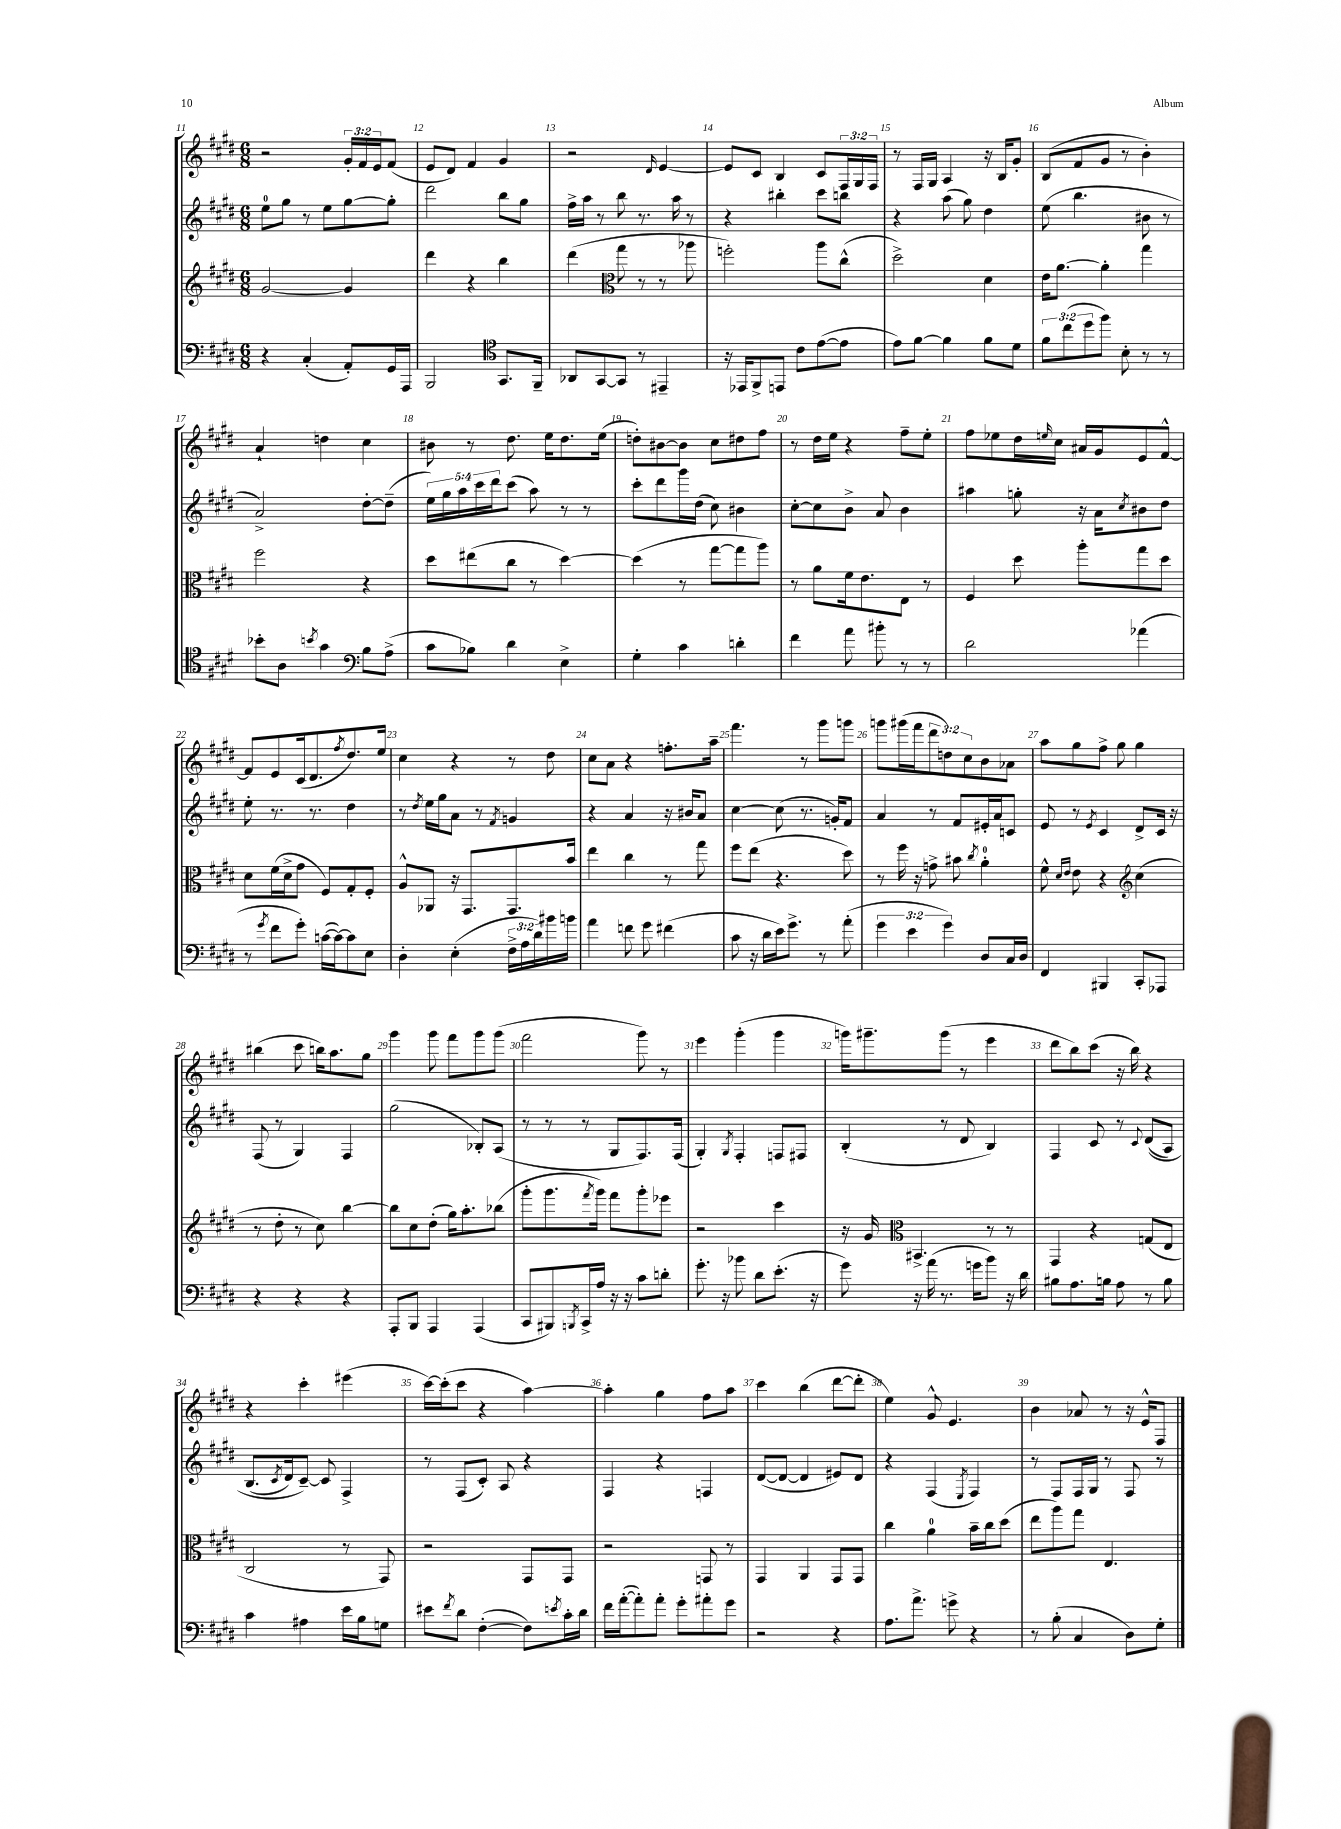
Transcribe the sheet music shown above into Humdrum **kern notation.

**kern	**kern	**kern	**kern
*part4	*part3	*part2	*part1
*staff4	*staff3	*staff2	*staff1
*clefF4	*clefG2	*clefG2	*clefG2
*k[f#c#g#d#]	*k[f#c#g#d#]	*k[f#c#g#d#]	*k[f#c#g#d#]
*M6/8	*M6/8	*M6/8	*M6/8
=11	=11	=11	=11
4r	[2g#/	8ee\L	2r
.	.	8gg#\J	.
(4C#'/	.	8r	.
.	.	8ee\L	.
8AA'/L)	4g#/]	[8gg#\	24g#'/LL
.	.	.	24f#/
.	.	.	24e/J
16GG#/L	.	8gg#'\J]	(8f#/J
16AAA/JJ	.	.	.
=12	=12	=12	=12
2BBB/	4ddd#\	2ddd#\	8e/L
.	.	.	8d#/J)
.	4r	.	4f#/
*clefC4	*	*	*
8.GG#/L	4bb\	8bb\L	4g#/
.	.	8gg#\J	.
16FF#~/Jk	.	.	.
=13	=13	=13	=13
8AA-X/L	(4ddd#\	16ff#^\LL	2r
.	.	16aa\JJ	.
[8GG#/	.	8r	.
*	*clefC3	*	*
8GG#/J]	8gg#\	8bb\	.
8r	8r	8.r	.
.	.	.	16qqd#/
4EE#X~/	8r	.	[4e/
.	.	16aa\	.
.	8aa-X\	8r	.
=14	=14	=14	=14
16r	2ffn'\)	4r	8e/L]
16EE-X/KL	.	.	.
8FF#^/	.	.	8c#/J
8EEn/J	.	4bb#X'\	4B/
8c#\L	.	.	.
([8e\	8aa\L	8ccc#\L	8c#/L
8e\J]	(8cc#^^\J	8bbn\J	24F#/L
.	.	.	24G#/
.	.	.	24F#/JJ
=15	=15	=15	=15
8e\L)	2dd#^\)	4r	8r
[8f#\J	.	.	16F#/LL
.	.	.	16G#/JJ
4f#\]	.	(8aa\	4A/
.	.	8gg#\)	.
8f#\L	4d#\	4dd#\	16r
.	.	.	16B/KL
8d#\J	.	.	8g#'/J
=16	=16	=16	=16
12f#\L	16e\KL	(8ee\	(8B/L
.	[8.a\J	.	.
(12cc#\	.	.	.
.	.	4.bb\	8f#/
12dd#\	.	.	.
8ff#\J)	4a'\]	.	8g#/J
8B'\	.	.	8r
8r	4gg#\	8b#X\	4b'\)
8r	.	8r	.
!!LO:LB:g=z
=17	=17	=17	=17
8b-X'\L	2ff#\	2a^/)	4a`/
8A\J	.	.	.
8qbn/	.	.	.
4g#\	.	.	4ddn\
*clefF4	*	*	*
8B\L	4r	[8dd#'\L	4cc#\
(8A^\J	.	(8dd#~\J]	.
=18	=18	=18	=18
8c#\L	8dd#\L	20ee\LL)	8b#X\
.	.	20gg#\	.
.	.	20aa\	.
8B-X\J)	(8ee#X\	.	8r
.	.	20ccc#\	.
.	.	20ddd#\J	.
4d#\	8cc#\J	(8ccc#\J	8.dd#\
.	8r	8aa\)	.
.	.	.	16ee\KL
4E^\	[4dd#\)	8r	8.dd#\
.	.	8r	.
.	.	.	(16ee\Jk
=19	=19	=19	=19
4G#'\	(4dd#\]	8ccc#'\L	8ddn'\L)
.	.	8ddd#\	[8b#X\
4c#\	8r	16ggg#\L	8b#\J]
.	.	(16dd#\JJ	.
.	[8gg#\L	8cc#\)	8cc#\L
4dn'\	8gg#\]	4b#X\	8dd#X\
.	8aa\J)	.	8ff#\J
=20	=20	=20	=20
4f#\	8r	[8cc#'\L	8r
.	8a\L	8cc#\]	16dd#\LL
.	.	.	16ee\JJ
8a\	16f#\k	8b^\J	4r
.	8.e\	.	.
8b#X'\	.	8a/	.
8r	8E\J	4b\	8ff#~\L
8r	8r	.	8ee'\J
=21	=21	=21	=21
2d#\	4F#/	4aa#X\	8ff#\L
.	.	.	8ee-X\
.	8dd#\	8ggn'\	16dd#\L
.	.	.	16qqeen/
.	.	.	16cc#\JJ
.	8aa'\L	16r	16a#X/LL
.	.	16a\KL	16g#/J
.	.	8qcc#/	.
(4a-X\	8gg#\	8b#X\	8e/
.	8dd#\J	8dd#\J	[8f#^^/J
!!LO:LB:g=z
=22	=22	=22	=22
8r	8d#\L	8ee'\	8f#/L]
8qg#/	.	.	.
8f#\L	(16f#\L	8.r	8e/
.	16d#^\J	.	.
8g#'\J)	8g#\J	.	(16c#/k
.	.	8.r	8.d#/
([16cn\LL	8F#/L)	.	.
16c\J_)	.	.	.
.	.	.	8qff#/
8c\]	8G#'/	4dd#\	8.dd#/)
8E\J	8F#'/J	.	.
.	.	.	16ee/Jk
=23	=23	=23	=23
4D#'\	8A^^/L	8r	4cc#\
.	.	8qdd#/	.
.	8AA-X/J	16ee\LL	.
.	.	16gg#\J	.
(4E'\	16r	8a\J	4r
.	8.GG#/L	.	.
.	.	8r	.
.	.	8qf#/	.
24F#^\LL	8.GG#/	4gn/	8r
24A\	.	.	.
24d#\)	.	.	.
16b#X\	.	.	8dd#\
16bn\JJ	16b/Jk	.	.
=24	=24	=24	=24
4a\	4ee\	4r	8cc#\L
.	.	.	8a\J
8fn\	4cc#\	4a/	4r
8g#\	.	.	.
(4f#X\	8r	16r	8.ffn'\L
.	.	16b#X/KL	.
.	8gg#\	8a/J	.
.	.	.	16aa~\Jk
=25	=25	=25	=25
8c#\	8ff#\L	[4cc#\	4.fff#\
16r	(8ee\J	.	.
16d#\LL	.	.	.
16e\J)	4.r	(8cc#\]	.
8.g#^\J	.	.	.
.	.	8.r	8r
8r	.	.	8ggg#\L
.	.	16gn'/KL)	.
(8a'\	8dd#\)	8f#/J	8gggn\J
=26	=26	=26	=26
6g#\	8r	4a/	8gggn\L
.	16ff#\	.	(16ggg#X\L
6e\	.	.	.
.	16r	.	16fff#\J
.	8gn^\	8r	12ddd#\
6g#\)	.	.	12ddn\)
.	8b#X\	8f#/L	.
.	.	.	12cc#\
.	8qcc#/	.	.
8D#/L	4a'\	16e#X'/L	8b\
.	.	16a/J	.
16C#/L	.	8cn/J	8a-X\J
16D#/JJ	.	.	.
=27	=27	=27	=27
4FF#/	8f#^^\	8e/	8aa\L
.	16qqd#/LL	.	.
.	16qqe/JJ	.	.
.	8e\	8r	8gg#\
.	.	8qe/	.
4BBB#X/	4r	4c#/	8ff#^\J
.	.	.	8gg#\
*	*clefG2	*	*
8CC#'/L	(4cc#\	8d#^/L	4gg#\
8AAA-X/J	.	16c#/Jk	.
.	.	16r	.
!!LO:LB:g=z
=28	=28	=28	=28
4r	8r	(8F#/	(4bb#X\
.	8dd#'\	8r	.
4r	8r	4G#/)	8ccc#\
.	8cc#\)	.	16bbn\KL)
.	.	.	8.aa\
4r	[4bb\	4F#/	.
.	.	.	8gg#\J
=29	=29	=29	=29
8AAA'/L	8bb\L]	(2gg#\	4ggg#\
8BBB/J	8cc#\	.	.
4AAA/	(8dd#'\J	.	8ggg#\
.	16gg#\KL)	.	8fff#\L
.	8.aa'\	.	.
(4AAA/	.	8B-X'/L)	8ggg#\
.	(8bb-X\J	(8A/J	(8ggg#\J
=30	=30	=30	=30
8CC#/L	8ggg#'\L	8r	2fff#\
8BBB#X/)	8.ggg#\	8r	.
8qBBBn/	.	.	.
16CC#^/L	.	8r	.
.	8qfff#/	.	.
16A/JJ	16ggg#\Jk)	.	.
16r	8fff#\L	8G#/L	.
16r	.	.	.
8c#\L	8ggg#'\	8.F#/)	8ggg#\)
8dn'\J	8eee-X\J	.	8r
.	.	(16F#/Jk	.
=31	=31	=31	=31
8.g#'\	2r	4G#'/)	4eee\
16r	.	.	.
.	.	8qG#/	.
8b-X\	.	4F#'/	(4ggg#'\
8d#\L	.	.	.
(8.e'\J	4ccc#\	8Fn/L	4ggg#\
.	.	8F#X/J	.
16r	.	.	.
=32	=32	=32	=32
8g#\)	16r	(4B'/	16gggn\KL)
.	16g#/	.	8.ggg#X~\
*	*clefC3	*	*
16r	4.BB#X^/	.	.
(16a\	.	.	.
8.r	.	8r	(8ggg#\J
.	.	8d#/	8r
16gn\KL	.	.	.
8b\J)	8r	4B/)	4eee\
16r	8r	.	.
16d#\	.	.	.
=33	=33	=33	=33
8B#X\L	4GG#/	4F#/	8ddd#\L
8.A\	.	.	8bb\)
.	4r	8c#/	(8ccc#\J
16Bn\Jk	.	.	.
8A\	.	8r	16r
.	.	.	16bb\)
.	.	8qqc#/	.
8r	(8Gn/L	((8d#/L	4r
8B\	8E/J	8A/J)	.
!!LO:LB:g=z
=34	=34	=34	=34
4c#\	2C#/	(8.B/L	4r
.	.	8qc#/	.
.	.	16d#/k)	.
4A#X\	.	[8c#~/J)	4ccc#'\
.	.	8c#/]	.
16e\LL	8r	4F#^/	(4eee#X\
16B\J	.	.	.
8Gn\J	8GG#/)	.	.
=35	=35	=35	=35
8e#X\L	2r	8r	[16ccc#\LL)
.	.	.	(16ccc#'\J]
8qf#/	.	.	.
8d#\J	.	(8F#/L	8ccc#\J
([4F#'\	.	8c#'/J)	4r
.	.	8A/	.
8F#\L])	8GG#/L	4r	[4aa\)
8qen/	.	.	.
16c#'\L	8GG#/J	.	.
16d#\JJ	.	.	.
=36	=36	=36	=36
16f#\LL	2r	4F#/	4aa'\]
([16a'\J	.	.	.
8a'\])	.	.	.
8a'\J	.	4r	4gg#\
8g#'\L	.	.	.
8a#X'\	8GGn/	4Fn/	8ff#\L
8g#\J	8r	.	8aa\J
=37	=37	=37	=37
2r	4GG#/	([8d#/L	4ccc#\
.	.	8d#/J_	.
.	4AA/	4d#/]	(4bb\
4r	8GG#/L	8e#X/L)	[8ddd#\L
.	8GG#/J	8d#/J	8ddd#'\J]
=38	=38	=38	=38
8.A\L	4cc#\	4r	4ee\)
8.a^\J	.	.	.
.	4a\	(4F#/	8g#^^/
8gn^\	.	.	4.e/
.	.	8qE/	.
4r	16b~\LL	4F#/)	.
.	16cc#\J	.	.
.	(8dd#\J	.	.
=39	=39	=39	=39
8r	8ee\L	8r	4b\
(8B'\	8aa\)	8F#/L	.
4C#/	8gg#\J	16F#/L	8a-X/
.	.	16G#/JJ	.
.	4.E/	8r	8r
8D#\L)	.	8F#/	16r
.	.	.	16e^^/KL
8G#'\J	.	8r	8F#/J
==	==	==	==
*-	*-	*-	*-
